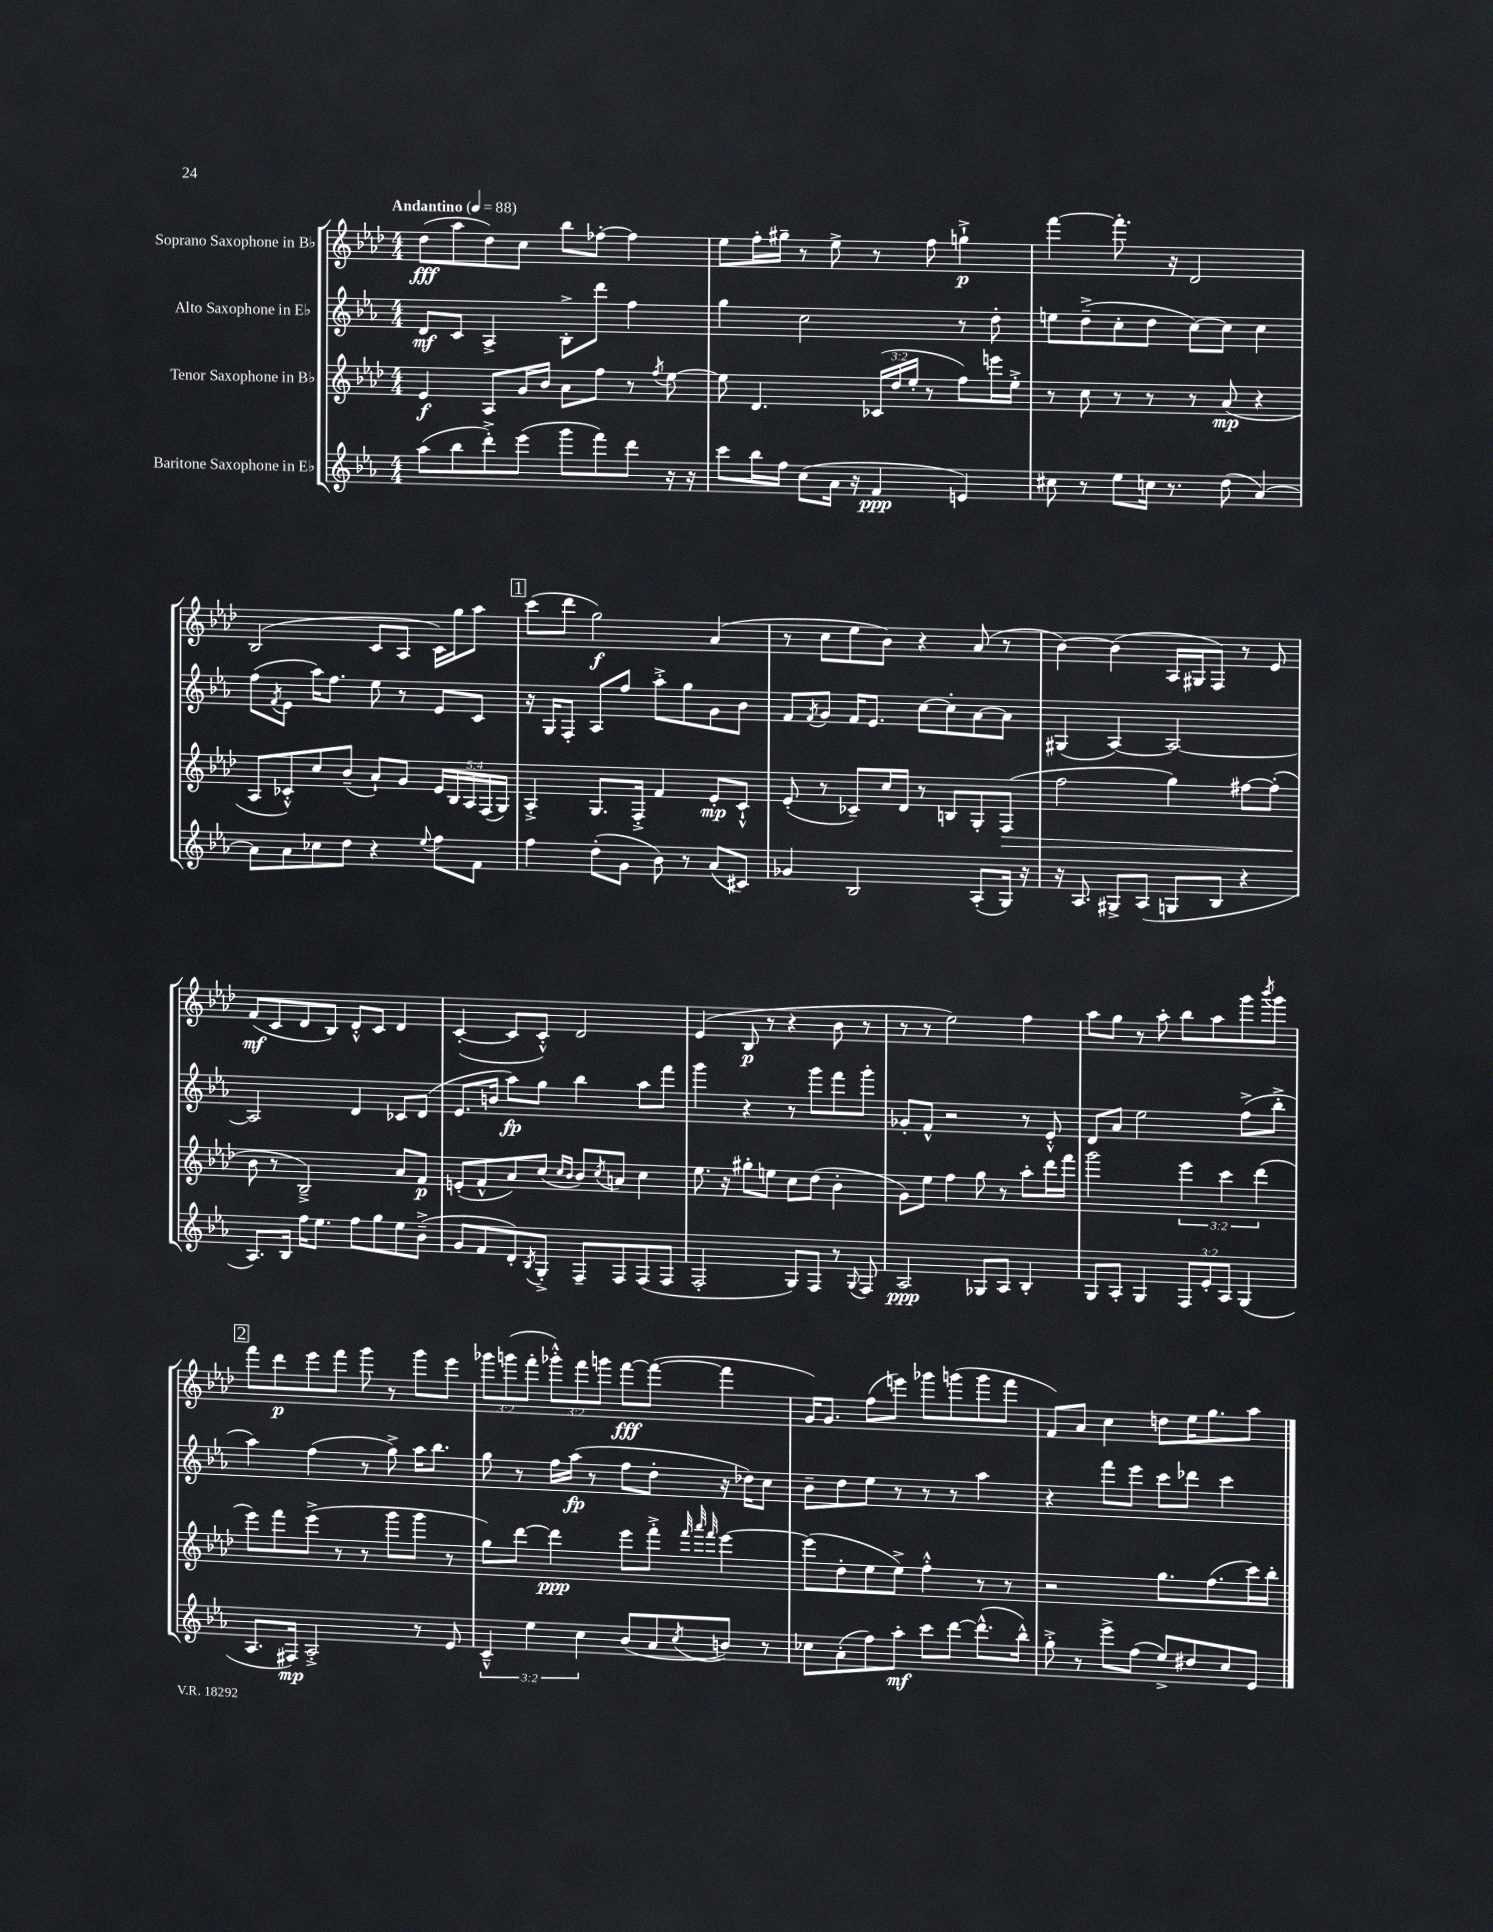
<<
\new StaffGroup <<
\new Staff = "s0" \with { instrumentName = "Soprano Saxophone in Bb" } {
    \clef treble \key aes \major \numericTimeSignature \time 4/4 \override Staff.TupletNumber.text = #tuplet-number::calc-fraction-text \tempo "Andantino" 4 = 88
    des''8\fff( aes''8 des''8) c''8 bes''8 fes''8~-. fes''4 |
    ees''8 f''16-. gis''16-- r8 ees''8-> r8 f''8 g''4-!->\p |
    f'''4~ f'''8.-. r16 des'2 |
    bes2( c'8 aes8 c'16) g''16 aes''8 |
    \mark \markup { \box "1" } c'''8( des'''8 g''2\f) aes'4( |
    r8 c''8 ees''8 bes'8) r4 aes'8( r8 |
    bes'4~) bes'4( aes16 gis16 f8) r8 ees'8 |
    f'8\mf( c'8 des'8 bes8) des'8-.-^ c'8 des'4 |
    c'4~-.( c'8 c'8-.-^) des'2 |
    ees'4( bes8\p r8 r4 bes'8 r8 |
    r8 r8 ees''2) f''4 |
    aes''8 g''8 r8 aes''8-. bes''8 aes''8 g'''8 \acciaccatura { bes'''8 } g'''8 |
    \mark \markup { \box "2" } f'''8 des'''8\p ees'''8 f'''8 g'''8 r8 g'''8 ees'''8 |
    \tuplet 3/2 { ges'''8 g'''8( f'''8-. } \tuplet 3/2 { ges'''8-.-^) f'''8 g'''8 } f'''8~\fff f'''8~( f'''4 |
    g'16) g'8. f''8( e'''8) ges'''8 g'''8( g'''8 f'''8 |
    f'8) aes'8 c''4 d''8 ees''16 g''8. aes''8 \bar "|." |
}
\new Staff = "s1" \with { instrumentName = "Alto Saxophone in Eb" } {
    \clef treble \key ees \major \numericTimeSignature \time 4/4
    d'8\mf c'8 aes4-> bes8-.-> d'''8 f''4 |
    g''4 c''2 r8 d''8-. |
    e''8 d''8--->( c''8-. d''8 c''8~) c''8 c''4 |
    f''8( \acciaccatura { f'8 } ees'8 aes''16) f''8. ees''8 r8 ees'8 c'8 |
    \mark \markup { \box "1" } r16 g16 f8-. aes8 f''8 aes''8-.-> g''8 g'8 bes'8 |
    f'8 \acciaccatura { f'8 } g'8 f'16 ees'8. c''8~ c''8-. aes'8~ aes'8 |
    gis4( aes4~) aes2~ |
    aes2 d'4 ces'8 d'8( |
    ees'8. b'16 aes''8\fp) g''8 bes''4 aes''8 f'''8 |
    g'''4 r4 r8 g'''8 f'''8 g'''8-. |
    ges'8-. f'8-^ r2 r8 ees'8-.-^ |
    d'8 aes'8 ees''2 f''8->( bes''8-.-> |
    \mark \markup { \box "2" } aes''4) f''4( r8 g''8->) aes''16 bes''8. |
    g''8 r8 f''16 aes''16\fp( r8 f''8 d''8-. r16 des''16) c''8 |
    bes'8-- d''8 ees''8 r8 r8 r8 aes''4 |
    r4 f'''8 ees'''8 c'''8 des'''8 c'''4 \bar "|." |
}
\new Staff = "s2" \with { instrumentName = "Tenor Saxophone in Bb" } {
    \clef treble \key aes \major \numericTimeSignature \time 4/4 \override Staff.TupletNumber.text = #tuplet-number::calc-fraction-text
    ees'4\f aes8 g'16 bes'16 aes'8 f''8 r8 \acciaccatura { f''8 } ees''8~ |
    ees''8 des'4. \tuplet 3/2 { ces'16( des''16 ees''16-. } r8 f''8) e'''16 ees''16-.-> |
    r8 c''8 r8 r8 r8 aes'8\mp( r4 |
    aes8 ces'8-.-^) c''8 bes'8--( aes'8-!) g'8 \tuplet 5/4 { ees'16 bes16 aes16 f16( g16) } |
    \mark \markup { \box "1" } aes4-.-> g8. f16-.-> f'4 ees'8-.\mp c'8-!-^ |
    ees'8-.( r8 ces'8--) c''16 des'16 r8 b8 g8-. f8\>( |
    f''2 g''4) fis''8~ fis''8-.( |
    bes'8\! r8 bes2--->) aes'8 f'8\p |
    e'8-.( f'8-^ aes'8) c''8( \grace { c''16 bes'16 } bes'8) \acciaccatura { c''8 } a'8 c''4 |
    ees''8. r16 gis''8-. e''8 c''8 des''8( bes'4-. |
    g'8) ees''8 f''4 g''8 r8 aes''8-. des'''16 f'''16 |
    g'''2 \tuplet 3/2 { ees'''4 c'''4 des'''4( } |
    \mark \markup { \box "2" } ees'''8) f'''8 ees'''8->( r8 r8 g'''8 g'''8 r8 |
    g''8) des'''8~ des'''4\ppp ees'''8 f'''8-.-> \grace { f'''32 aes'''32 f'''32 } ees'''4~ |
    ees'''8( des''8-. ees''8 ees''8->) f''4-.-^ r8 r8 |
    r2 g''8. f''8.( c'''16) bes''16-. \bar "|." |
}
\new Staff = "s3" \with { instrumentName = "Baritone Saxophone in Eb" } {
    \clef treble \key ees \major \numericTimeSignature \time 4/4 \override Staff.TupletNumber.text = #tuplet-number::calc-fraction-text
    aes''8( bes''8 d'''8-.->) ees'''8( g'''8 f'''8) d'''8 r16 r16 |
    c'''8 bes''16 f''16 c''8( aes'16 r16 f'4\ppp e'4) |
    cis''8 r8 ees''8 c''16 r8. d''8( aes'4~) |
    aes'8 aes'8 ces''8 d''8 r4 \appoggiatura { ees''8 } f''8 f'8 |
    \mark \markup { \box "1" } f''4 d''8-.( g'8 bes'8) r8 aes'8( cis'8) |
    ges'4 bes2 aes8-.( g16) r16 |
    r16 aes8. gis8-> aes8( g8 bes8 r4 |
    aes8.) bes16 f''16 ees''8. f''8 g''8 ees''8 bes'8--->( |
    g'8 f'8 d'8-.) \acciaccatura { bes8 } g8-.-> f8-- f8 f8( f8 |
    f2-. g8) f8 r8 \appoggiatura { g8 } f8 |
    aes2\ppp ges8 aes8 bes4-. |
    g8 aes8-. g4 \tuplet 3/2 { f8 ees'8-. aes8 } g4( |
    \mark \markup { \box "2" } aes8. fis16\mp) aes2-.-> r8 ees'8 |
    \tuplet 3/2 { c'4---^ ees''4 c''4 } bes'8( aes'8 \acciaccatura { c''8 } b'8) r8 |
    ces''8 aes'8-.( f''8) aes''8-.\mf c'''8 d'''8~ d'''8.-^( bes''16-^) |
    g''8-.-> r8 ees'''8-> f''8( ees''8->) dis''8 c''8 ees'8 \bar "|." |
}
>>
>>
\layout { \context { \Score \remove "Bar_number_engraver" } }
